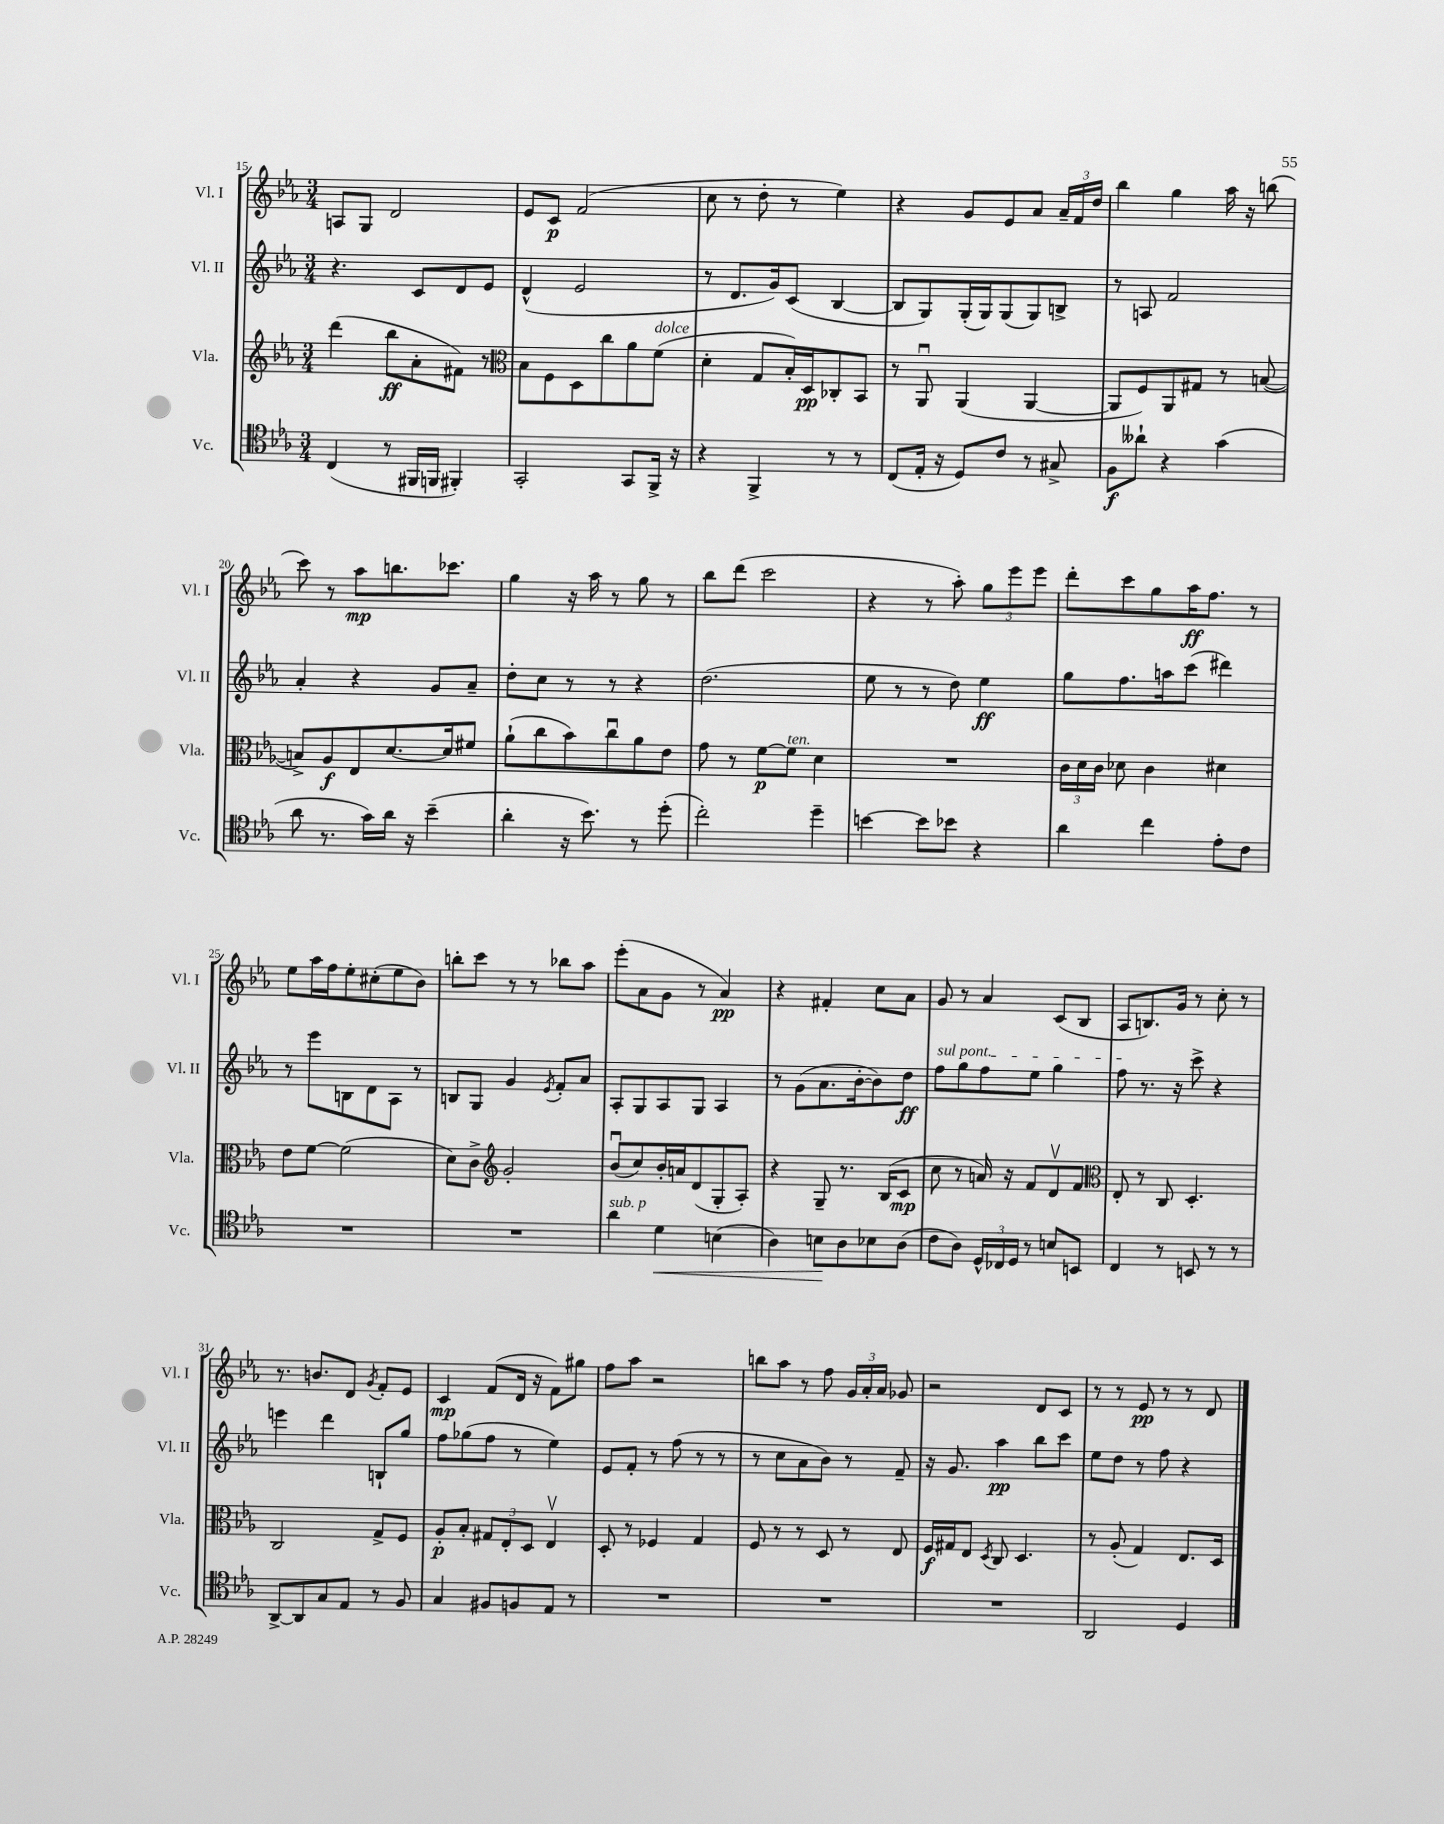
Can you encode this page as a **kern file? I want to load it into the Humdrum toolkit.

**kern	**kern	**kern	**kern
*staff4	*staff3	*staff2	*staff1
*clefC4	*clefG2	*clefG2	*clefG2
*k[b-e-a-]	*k[b-e-a-]	*k[b-e-a-]	*k[b-e-a-]
*M3/4	*M3/4	*M3/4	*M3/4
(4C/	(4ddd\	4.r	8A/L
.	.	.	8G/J
8r	8bb-\L	.	2d/
16FF#/LL	8a-'\	8c/L	.
16FF/JJ	.	.	.
4FF#'/)	8f#\J)	8d/	.
.	8r	8e-/J	.
=	=	=	=
*	*clefC3	*	*
2GG'/	8B-\L	(4d^^/	8e-/L
.	8F\	.	8c/J
.	8D\	2e-/	(2f/
.	8cc\	.	.
8GG/L	8a-\	.	.
16FF^/Jk	(8f\J	.	.
16r	.	.	.
=	=	=	=
4r	4d'\	8r	8cc\
.	.	8.d/L	8r
4FF^/	8G/L	.	8dd'\
.	.	16g/k)	.
.	16B-'/L)	(8c/J	8r
.	16D/J	.	.
8r	8C-'/	[4B-/	4ee-\)
8r	8BB-/J	.	.
=	=	=	=
(8C/L	8r	8B-/]L	4r
16E-'/Jk	8AA-u/	8G/)	.
16r	.	.	.
8D/L)	(4AA-/	(16G'/L	8g/L
.	.	16G/J)	.
8c/J	.	(8G/	8e-/
8r	[4AA-/	8G/)	8a-/J
8G#^/	.	8B^/J	24a-~/LL
.	.	.	24f/
.	.	.	24dd/JJ
=	=	=	=
8F\L	8AA-/]L	8r	4bb-\
8a--`\J	8F/)	8A/	.
4r	8AA-/	2f/	4gg\
.	8G#/J	.	.
(4g\	8r	.	16aa-\
.	.	.	16r
.	([8B/	.	(8bb\
=	=	=	=
8a-\	8B^/]L)	4a-'/	8ccc\)
8.r	8A-/	.	8r
.	8E-/	4r	8aa-\L
16g\LL)	.	.	.
16a-\JJ	[8.d/	.	8.bb\
16r	.	.	.
(4b-~\	.	8g/L	.
.	16d/]k	.	8.ccc-\J
.	8f#/J	8a-~/J	.
=	=	=	=
4a-'\	(8a-`\L	8dd'\L	4gg\
.	8cc\	8cc\J	.
16r	8b-\)	8r	16r
8.b-\)	.	.	16aa-\
.	8ccu\	8r	8r
8r	8a-\	4r	8gg\
(8dd'\	8e-\J	.	8r
=	=	=	=
2cc'\)	8g\	(2.dd\	8bb-\L
.	8r	.	(8ddd\J
.	[8f\L	.	2ccc\
.	8f\]J	.	.
4dd~\	4d\	.	.
=	=	=	=
[4b\	2.r	8ee-\	4r
.	.	8r	.
8b\]L	.	8r	8r
8b-\J	.	8dd\)	8aa-'\)
4r	.	4ee-\	12gg\L
.	.	.	12eee-\
.	.	.	12eee-\J
=	=	=	=
4a-\	24c\LL	8gg\L	8ddd'\L
.	24d\	.	.
.	24c\JJ	.	.
.	8d-\	8.ff\	8ccc\
4cc\	4c\	.	8gg\
.	.	16aa\k	.
.	.	(8ccc\J	16aa-\K
.	.	.	8.ff\J
8e-'\L	4d#\	4ddd#\)	.
8c\J	.	.	8r
=	=	=	=
2.r	8e-\L	8r	8ee-\L
.	[8f\J	8eee-\L	16aa-\L
.	.	.	16ff\J
.	(2f\]	8B\	8ee-'\
.	.	8d\	(8cc#'\
.	.	8A-\J	8ee-\
.	.	8r	8b-\J)
=	=	=	=
2.r	8d\L)	8B/L	8bb'\L
.	8c^\J	8G/J	8ccc\J
*	*clefG2	*	*
.	2g'/	4g/	8r
.	.	.	8r
.	.	8qe-/	.
.	.	8f'/L	8bb-\L
.	.	8a-/J	8aa-\J
=	=	=	=
4a-\	(8b-u/L	8A-'/L	(8eee-'\L
.	8cc/)	8G/	8a-\
4d\	16b-'/L	8A-/	8g\J
.	16a/J	.	.
.	(8d/	8G/J	8r
(4B\	8G'/	4A-/	4a-/)
.	8A-'/J)	.	.
=	=	=	=
4A-\)	4r	8r	4r
.	.	(8g\L	.
8B\L	8G~/	8.a-\	4f#'/
8A-\	8.r	.	.
.	.	[16b-'\k	.
8B-\	.	8b-\])	8cc\L
.	(16B-/LK	.	.
(8A-\J	8c/J	8dd\J	8a-\J
=	=	=	=
8c\L	8cc\	8ff\L	8g/
8A-\J)	8r	8gg\	8r
24D^^/LL	16a/)	8ff\	4a-/
24C-/	.	.	.
.	16r	.	.
24D/JJ	.	.	.
8r	8f/L	8ee-\J	.
8B/L	8dv/	4gg\	(8c/L
8BB/J	8f/J	.	8B-/J
=	=	=	=
*	*clefC3	*	*
4C/	8E-'/	8ff\	8A-/L
.	8r	8.r	8.B/)
8r	8C/	.	.
.	.	16r	16g/Jk
8BB/	4.D'/	8ccc^\	8r
8r	.	4r	8cc'\
8r	.	.	8r
=	=	=	=
[8AA-^/L	2C/	4eee\	8.r
8AA-/]	.	.	.
.	.	.	8.b/L
8G/	.	4ddd\	.
8E-/J	.	.	8d/J
.	.	.	8qg/
8r	8G^/L	8B`/L	8f'/L
8F/	8F/J	8gg/J	8e-/J
=	=	=	=
4G/	8A-'/L	8ff\L	4c/
.	8B-'/J	(8gg-\	.
8F#/L	12G#/L	8ff\J	(8f/L
.	12E-'/	.	.
8F/	.	8r	16d/Jk
.	12D/J	.	.
.	.	.	16r
8E-/J	4E-v/	4ee-\)	8f\L)
8r	.	.	8gg#\J
=	=	=	=
2.r	8D'/	8e-/L	8ff\L
.	8r	8f'/J	8aa-\J
.	4F-/	8r	2r
.	.	(8ff\	.
.	4G/	8r	.
.	.	8r	.
=	=	=	=
2.r	8F/	8r	8bb\L
.	8r	8cc\L	8aa-\J
.	8r	8a-\	8r
.	8D/	8b-\J)	8ff\
.	8r	8r	24g/LL
.	.	.	24a-'/
.	.	.	24a-/JJ
.	8E-/	8f~/	8g-/
=	=	=	=
2.r	16F/LL	16r	2r
.	16G#/J	8.g/	.
.	8E-/J	.	.
.	8qD/	.	.
.	8C/	4aa-\	.
.	4.D/	.	.
.	.	8bb-\L	8d/L
.	.	8ccc\J	8c/J
=	=	=	=
2AA-/	8r	8ee-\L	8r
.	(8A-'/	8dd\J	8r
.	4G/)	8r	8e-/
.	.	8ff\	8r
4D/	8.E-/L	4r	8r
.	.	.	8d/
.	16D/Jk	.	.
==	==	==	==
*-	*-	*-	*-
